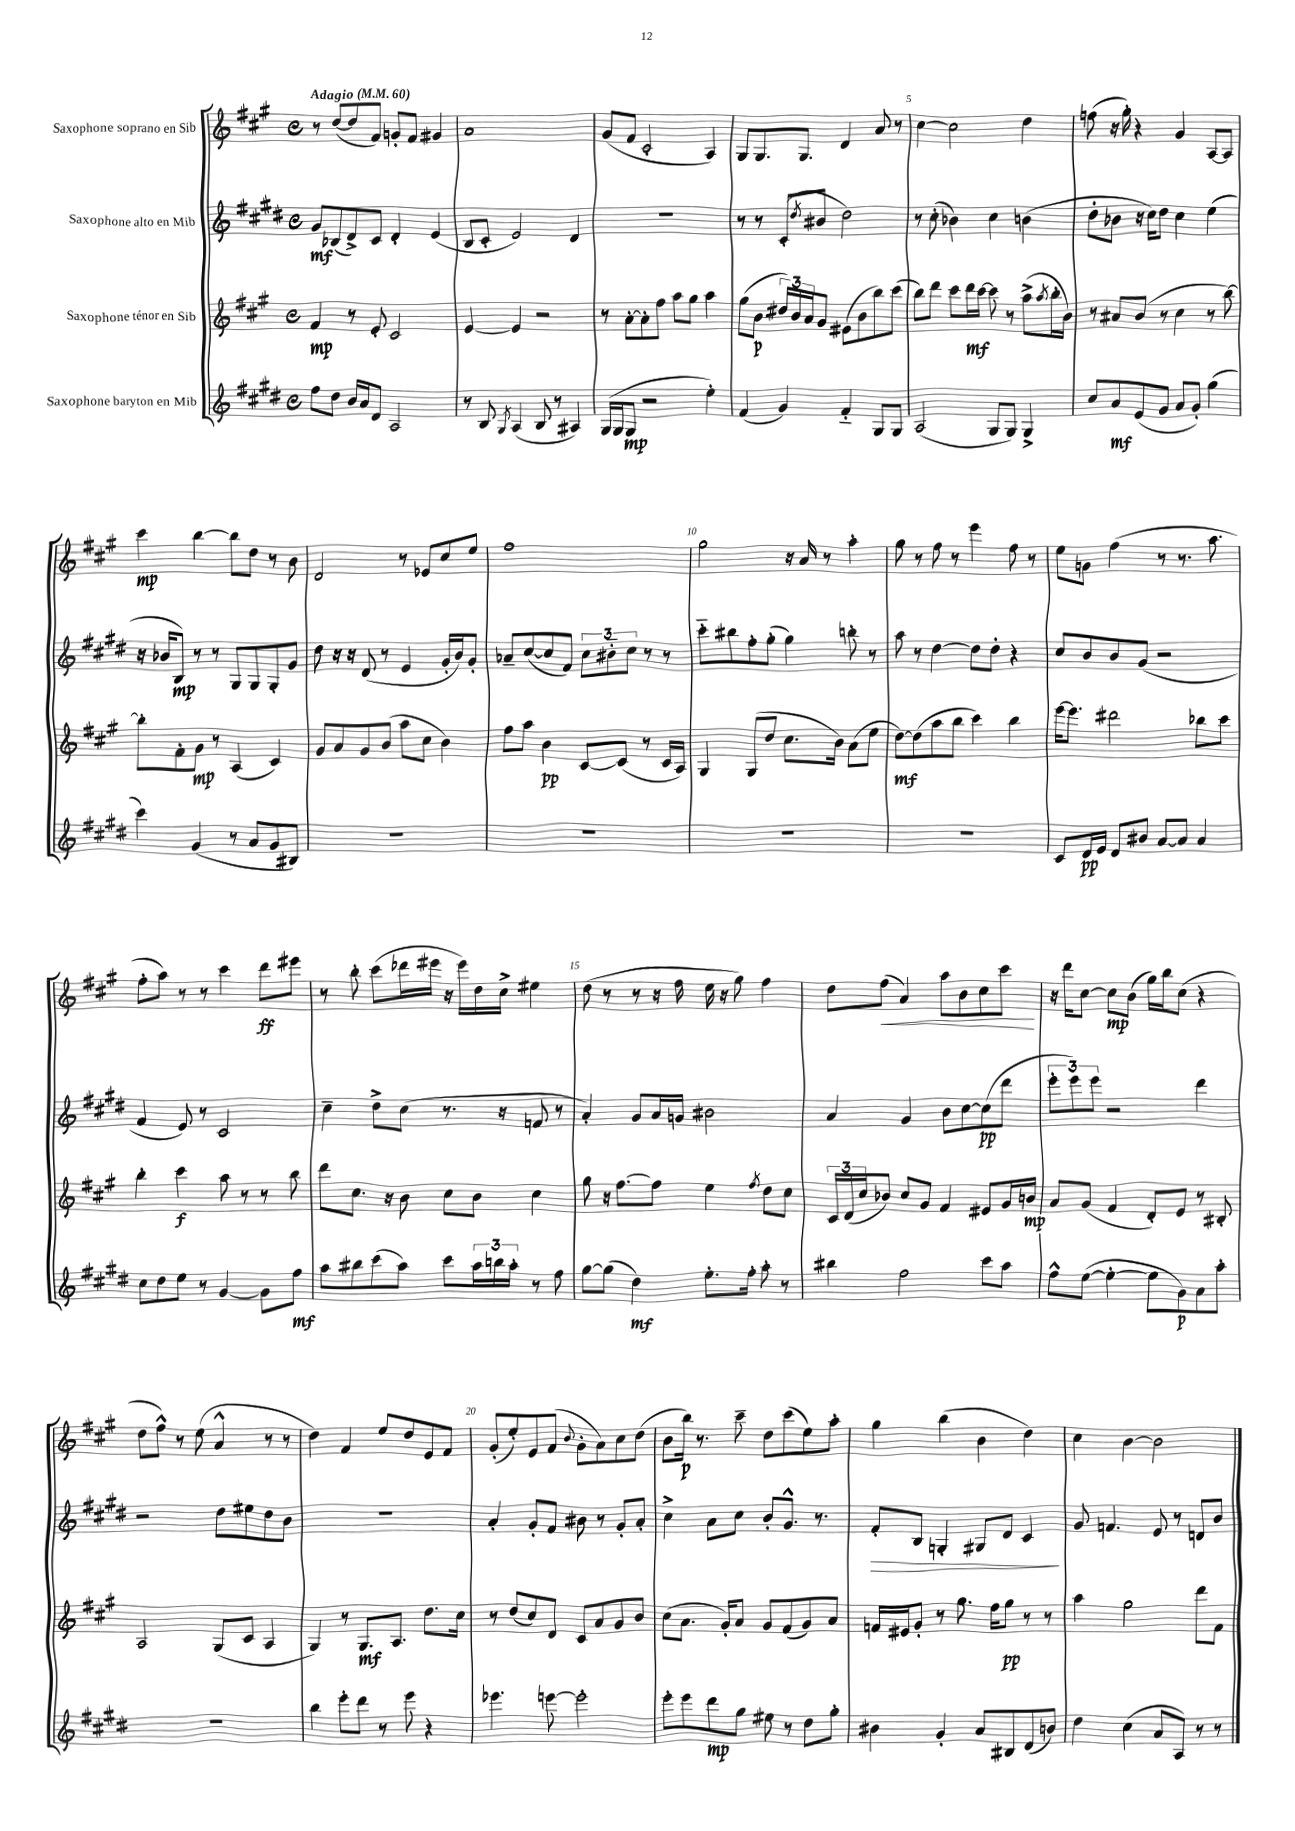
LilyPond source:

<<
\new StaffGroup <<
\new Staff = "s0" \with { instrumentName = "Saxophone soprano en Sib" } {
    \clef treble \key a \major \defaultTimeSignature \time 4/4 \tempo "Adagio" 4 = 60
    r8 d''8~( d''8 fis'8) g'8-. fis'8 gis'4 |
    a'1 |
    gis'8( fis'8 cis'2-. a4) |
    gis8 gis8. gis8. d'4 a'8 r8 |
    cis''4~ cis''2 d''4 |
    f''8( r16 gis''16-.) r4 gis'4 a8~ a8 |
    cis'''4\mp b''4~ b''8 d''8 r8 b'8 |
    d'2 r8 ees'8 cis''8 e''8 |
    fis''1 |
    gis''2 r16 a'16 r8 a''4-. |
    gis''8 r8 fis''8 r8 e'''4 fis''8 r8 |
    e''8 g'8 fis''4( r8 r8. a''8. |
    fis''8-. a''8) r8 r8 cis'''4 d'''8\ff eis'''8 |
    r8 b''8-. cis'''8( des'''16 eis'''16 r16 eis'''16) d''16 cis''16-> eis''4 |
    d''8( r8 r8 r16 fis''16 e''16 r16 gis''8) fis''4 |
    d''8 fis''8\<( a'4) a''8 b'8 cis''8 cis'''8\! |
    r16 d'''16 cis''8~ cis''8\mp b'8( gis''16) b''16 cis''8( r4 |
    d''8 fis''8-^) r8 e''8( a'4-^ r8 r8 |
    d''4) fis'4 e''8 d''8 e'8 fis'8 |
    gis'8-.( e''8-.) e'8 fis'8( \appoggiatura { b'8 } gis'8-. a'8) cis''8 d''8( |
    b'8 b''16\p) r8. cis'''8-- d''8 cis'''8( e''8) a''8-. |
    gis''4 b''4( b'4 d''4) |
    cis''4 b'4~ b'2 \bar "|." |
}
\new Staff = "s1" \with { instrumentName = "Saxophone alto en Mib" } {
    \clef treble \key e \major \defaultTimeSignature \time 4/4
    gis'8\mf bes8( dis'8->) cis'8 dis'4-. e'4( |
    b8 cis'8-. e'2) dis'4 |
    R1 |
    r8 r8 cis'8-.( \acciaccatura { dis''8 } bis'8 dis''2) |
    r8 cis''8-.( bes'4) cis''4 b'4( |
    dis''8-. bes'8 r16 cis''16) dis''8 cis''4 e''4( |
    r16 bes'16 b8\mp) r8 r8 gis8 gis8 gis8-. gis'8 |
    dis''8 r16 r16 dis'8( r8 e'4 gis'16-. b'16) gis'8-. |
    aes'8-- cis''8~( cis''8 fis'8) \tuplet 3/2 { cis''8 bis'8-_ cis''8 } r8 r8 |
    cis'''8-_ bis''8 fis''8-. gis''8-.( gis''4) b''8-. r8 |
    a''8 r8 dis''4~ dis''8 dis''8-. r4 |
    cis''8 b'8 b'8 gis'8( r2 |
    fis'4 e'8) r8 cis'2 |
    cis''4-- dis''8-> cis''8( r8. r16 f'8 r8 |
    a'4-.) gis'8 a'16 g'16 bis'2 |
    a'4 gis'4 b'8 cis''8~ cis''8\pp( dis'''8 |
    \tuplet 3/2 { e'''8-. e'''8) e'''8 } r2 dis'''4 |
    r2 dis''8 eis''8 dis''8 b'8 |
    R1 |
    a'4-. gis'8-. fis'8 bis'8 r8 gis'8-. a'8-. |
    cis''4-> a'8 cis''8 b'8-. gis'8.-^ r8. |
    fis'8-.\> b8 g4-. gis8 dis'8 cis'4\! |
    gis'8 f'4. e'8 r8 d'8 b'8 \bar "|." |
}
\new Staff = "s2" \with { instrumentName = "Saxophone ténor en Sib" } {
    \clef treble \key a \major \defaultTimeSignature \time 4/4
    fis'4\mp r8 e'8-. cis'2 |
    e'4~ e'4 r2 |
    r8 a'8~-. a'8-. fis''8 a''8 gis''8 a''4 |
    gis''8( b'8\p \tuplet 3/2 { dis''16) b'16 a'16 } gis'8 eis'8( b'8 b''8) cis'''8( |
    b''8) d'''8 cis'''8 d'''16\mf cis'''16~ cis'''8 r8 a''8->( \acciaccatura { a''8 } b''16-. b'16) |
    r8 ais'8 b'8( r8 cis''4 r8 b''8~) |
    b''8-. fis'8-. gis'8\mp r8 a4( cis'4) |
    gis'8 a'8 gis'8 b'8( a''8 cis''8 b'4) |
    fis''8 a''8 b'4\pp cis'8~ cis'8( r8 cis'16 a16) |
    gis4 gis8( d''8 cis''8. b'16) a'8( e''8 |
    d''8~\mf) d''8( a''8 b''8 cis'''4) b''4 |
    e'''16~ e'''8. dis'''2 bes''8 cis'''8 |
    b''4-. cis'''4\f a''8 r8 r8 b''8 |
    d'''8 cis''8. r16 b'8 cis''8 b'8 cis''4 |
    gis''8 r16 fis''8.~ fis''8 e''4 \acciaccatura { fis''8 } d''8 cis''8 |
    \tuplet 3/2 { cis'16 d'16( cis''16 } bes'8) cis''8 gis'8 fis'4 eis'8 gis'16 b'16\mp |
    a'8 gis'8( fis'4 d'8-.) e'8 r8 bis8-. |
    a2 gis8( cis'8 a4 |
    gis4) r8 gis8.\mf a8. d''8. cis''16 |
    r8 d''8( cis''8) d'8 cis'8 a'8 gis'8 b'8 |
    cis''8( a'8. gis'16-.) a'8 gis'8 fis'8( gis'8) a'8 |
    f'16 eis'16 gis'8-. r8 gis''8. fis''16 gis''8\pp r8 r8 |
    a''4 gis''2 d'''8 fis'8 \bar "|." |
}
\new Staff = "s3" \with { instrumentName = "Saxophone baryton en Mib" } {
    \clef treble \key e \major \defaultTimeSignature \time 4/4
    fis''8 dis''8 b'16 a'16 dis'8 a2 |
    r8 b8 \acciaccatura { gis8 } a4( b8 r8 ais4) |
    gis16( gis16 gis8\mp r2 e''4-.) |
    fis'4( gis'4) fis'4-_ gis8 gis8 |
    a2( gis8 gis8) gis4-> |
    cis''8 a'8\mf e'8( gis'8 a'8 gis'8-.) gis''4( |
    cis'''4) gis'4( r8 a'8 gis'8 bis8) |
    R1 |
    R1 |
    R1 |
    R1 |
    cis'8 dis'16\pp e'16 dis'8 bis'8 a'8~ a'8 a'4 |
    cis''8 dis''8 e''8 r8 gis'4~ gis'8 fis''8\mf |
    a''8 bis''8 cis'''8( a''8) cis'''8 \tuplet 3/2 { a''16 b''16 a''16-. } r8 fis''8 |
    gis''8~ gis''8( dis''4\mf) e''8.-. fis''16-. a''8-. r8 |
    bis''4 fis''2 cis'''8 a''8 |
    fis''8-^ e''8~( e''4~-. e''8 gis'8\p) a'8 a''8-. |
    R1 |
    b''4 e'''8-. dis'''8 r8 e'''8 r4 |
    ees'''4. e'''8~ e'''2-. |
    e'''8-. e'''8 dis'''8\mp gis''8 eis''8 r8 dis''8 gis''8-. |
    bis'4 gis'4-. a'8 bis8 dis'8( b'8) |
    dis''4 cis''4( a'8 a8) r8 r8 \bar "|." |
}
>>
>>
\layout { \context { \Score \override BarNumber.break-visibility = ##(#f #t #t) barNumberVisibility = #(every-nth-bar-number-visible 5) } }
